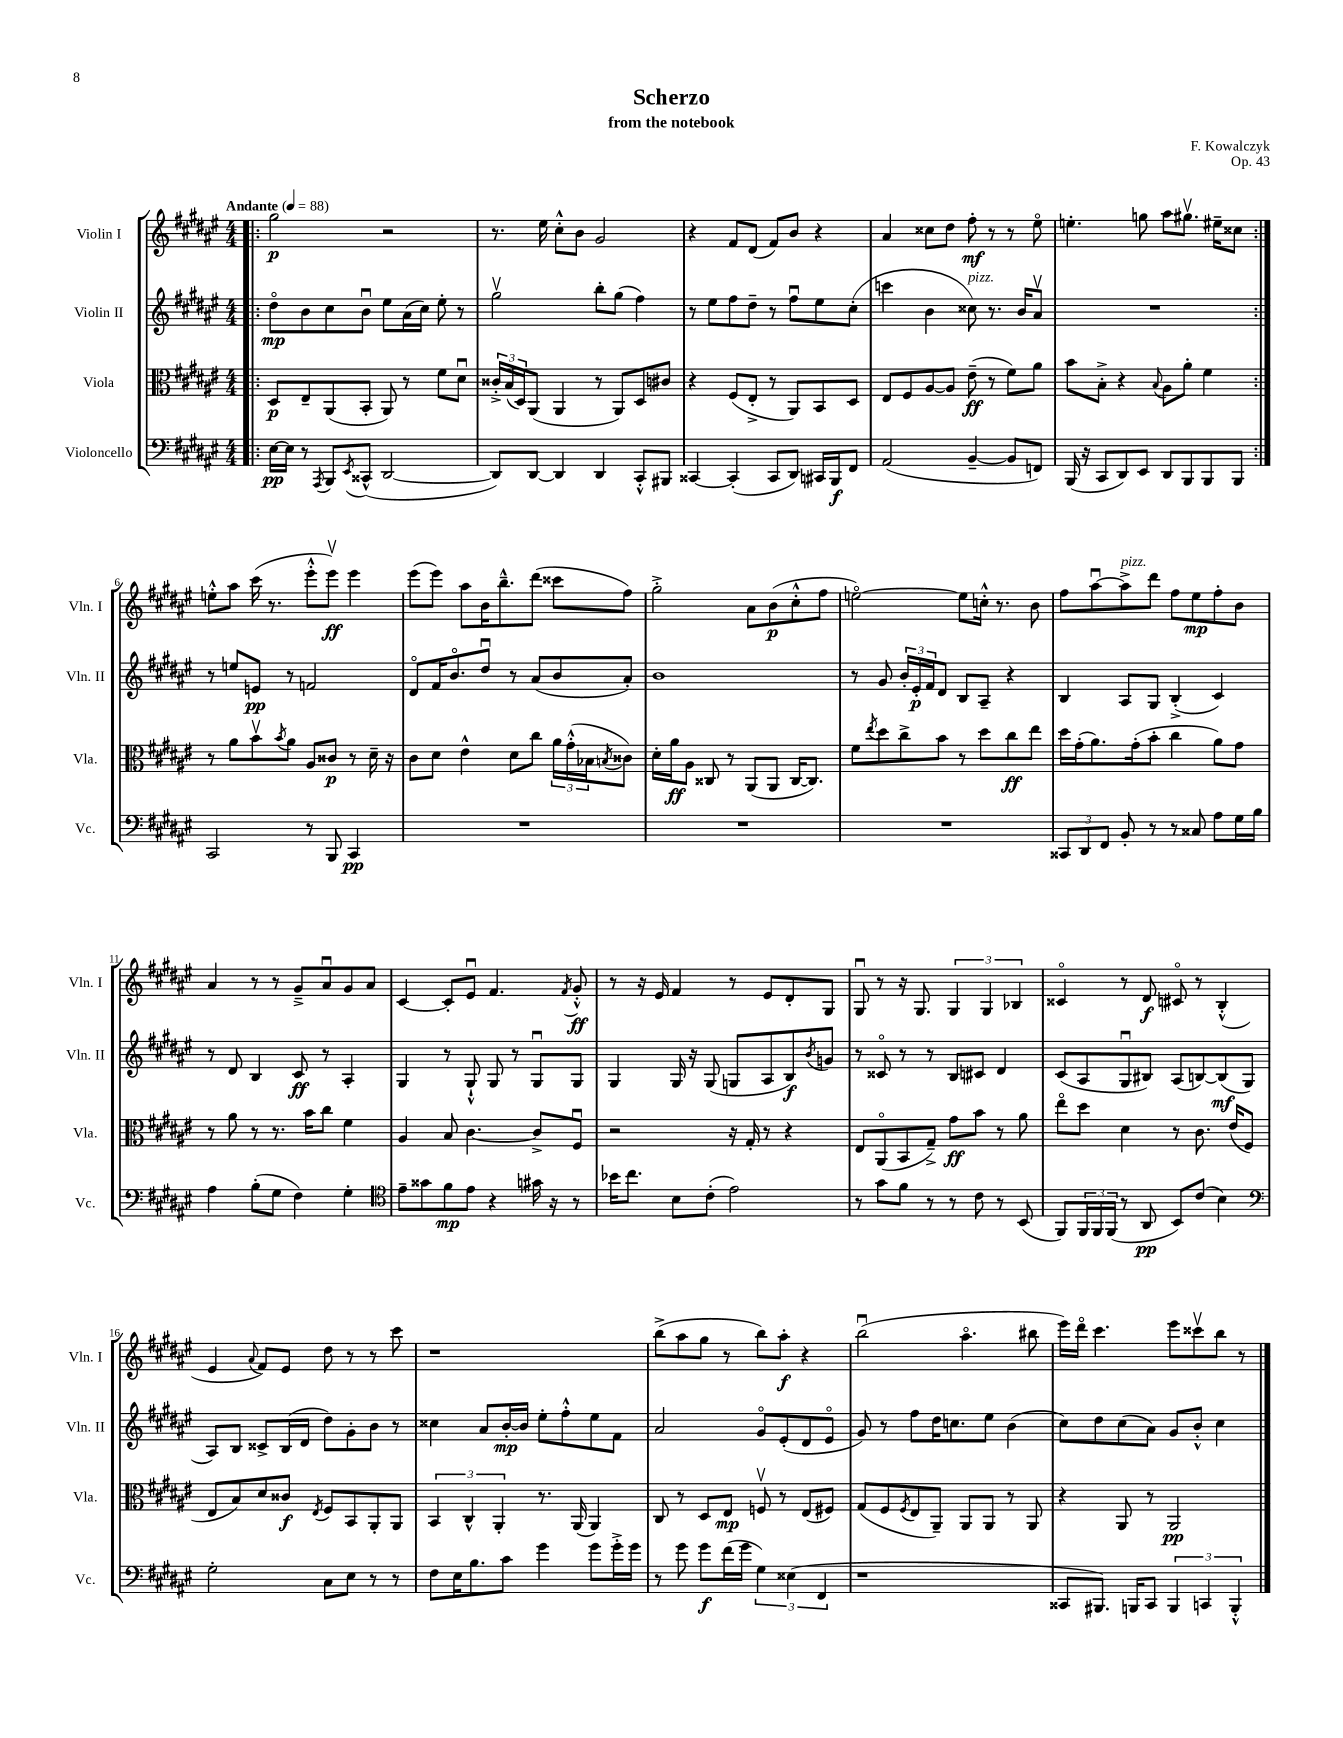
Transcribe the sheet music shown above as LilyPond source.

\header { title = "Scherzo" composer = "F. Kowalczyk" subtitle = "from the notebook" opus = "Op. 43" }
<<
\new StaffGroup <<
\new Staff = "s0" \with { instrumentName = "Violin I" shortInstrumentName = "Vln. I" } {
    \clef treble \key fis \major \numericTimeSignature \time 4/4 \tempo "Andante" 4 = 88
    \repeat volta 2 { \bar ".|:" gis''2\p r2 |
    r8. eis''16 cis''8-.-^ b'8 gis'2 |
    r4 fis'8 dis'8( fis'8) b'8 r4 |
    ais'4 cisis''8 dis''8 fis''8-.\mf r8 r8 eis''8\flageolet |
    e''4.-. g''8 ais''8 gis''8.\upbow eis''16-- cisis''8 | }
    e''8-.-^ ais''8 cis'''16( r8. eis'''8-.-^ eis'''8\upbow\ff) eis'''4 |
    eis'''8( eis'''8) ais''8 b'16 b''8.---^ dis'''8( cisis'''8 fis''8) |
    gis''2-.-> ais'8 b'8\p( cis''8-.-^ fis''8 |
    e''2~\flageolet) e''8 c''16-.-^ r8. b'8 |
    fis''8 ais''8~\downbow ais''8->^\markup { \italic "pizz." } dis'''8 fis''8 eis''8\mp fis''8-. b'8 |
    ais'4 r8 r8 gis'8---> ais'8\downbow gis'8 ais'8 |
    cis'4~ cis'8-. eis'8\downbow fis'4. \acciaccatura { fis'8 } gis'8-.-^\ff |
    r8 r16 eis'16 fis'4 r8 eis'8 dis'8-. gis8 |
    gis8\downbow r8 r16 gis8. \tuplet 3/2 { gis4 gis4 bes4 } |
    cisis'4\flageolet r8 dis'8\f cis'8\flageolet r8 b4-.-^( |
    eis'4 \appoggiatura { ais'8 } fis'8) eis'8 dis''8 r8 r8 cis'''8 |
    r1 |
    b''8->( ais''8 gis''8 r8 b''8) ais''8-.\f r4 |
    b''2\downbow( ais''4.\flageolet bis''8 |
    eis'''16) dis'''16\flageolet cis'''4. eis'''8 cisis'''8\upbow b''8 r8 \bar "|." |
}
\new Staff = "s1" \with { instrumentName = "Violin II" shortInstrumentName = "Vln. II" } {
    \clef treble \key fis \major \numericTimeSignature \time 4/4
    \repeat volta 2 { \bar ".|:" dis''8\flageolet\mp b'8 cis''8 b'8\downbow eis''8 ais'16( cis''16) eis''8-. r8 |
    gis''2\upbow b''8-. gis''8( fis''4) |
    r8 eis''8 fis''8 dis''8-- r8 fis''8\downbow eis''8 cis''8-.( |
    c'''4 b'4 cisis''8^\markup { \italic "pizz." }) r8. b'16 ais'8\upbow |
    R1 | }
    r8 e''8 e'8\pp r8 f'2 |
    dis'8\flageolet fis'16 b'8.\flageolet dis''8\downbow r8 ais'8( b'8 ais'8-.) |
    b'1 |
    r8 gis'8 \tuplet 3/2 { b'16-. eis'16-.\p fis'16 } dis'8 b8 ais8-- r4 |
    b4 ais8 gis8 b4-.->( cis'4) |
    r8 dis'8 b4 cis'8\ff r8 ais4-. |
    gis4 r8 gis8-!-^ gis8 r8 gis8\downbow gis8 |
    gis4 gis16 r16 gis8( g8 ais8 b8\f) \acciaccatura { b'8 } g'8 |
    r8 cisis'8\flageolet r8 r8 b8 cis'8 dis'4 |
    cis'8( ais8 gis8\downbow bis8) ais8( b8~) b8\mf( gis8 |
    ais8) b8 cisis'8-> b16( dis'16 dis''8) gis'8-. b'8 r8 |
    cisis''4 ais'8 b'16~-.\mp b'16 eis''8-. fis''8-.-^ eis''8 fis'8 |
    ais'2 gis'8\flageolet eis'8-.( dis'8 eis'8\flageolet |
    gis'8) r8 fis''8 dis''16 c''8. eis''8 b'4( |
    cis''8) dis''8 cis''8( ais'8) gis'8 b'8-.-^ cis''4 \bar "|." |
}
\new Staff = "s2" \with { instrumentName = "Viola" shortInstrumentName = "Vla." } {
    \clef alto \key fis \major \numericTimeSignature \time 4/4
    \repeat volta 2 { \bar ".|:" dis8\p eis8-- ais,8( b,8-. ais,8) r8 fis'8 dis'8\downbow |
    \tuplet 3/2 { cisis'16-.-> b16( dis16) } ais,8( ais,4 r8 ais,8) dis8 cis'8 |
    r4 fis8( eis8-.-> r8 ais,8) b,8 dis8 |
    eis8 fis8 ais8~ ais8 eis'8--\ff( r8 fis'8) ais'8 |
    b'8 b8-.-> r4 \appoggiatura { b8 } ais8 ais'8-. fis'4 | }
    r8 ais'8 b'8\upbow \acciaccatura { b'8 } ais'8 ais8 cisis'8\p r8 dis'16-- r16 |
    cis'8 dis'8 eis'4-^ dis'8 cis''8 \tuplet 3/2 { ais'16 gis'16-.-^( bes16 } \acciaccatura { b8 } cisis'8) |
    dis'16-. ais'16\ff ais8 cisis8 r8 ais,8( ais,8 cisis16~ cisis8.) |
    fis'8 \acciaccatura { eis''8 } dis''8 cis''8-> b'8 r8 dis''8 cis''8\ff eis''8 |
    dis''16 gis'16-.( ais'8.) gis'16-.( b'8-. cis''4 ais'8) gis'8 |
    r8 ais'8 r8 r8. b'16 cis''8 fis'4 |
    ais4 b8 cis'4.~ cis'8-> fis8\downbow |
    r2 r16 gis16-. r8 r4 |
    eis8 ais,8\flageolet( b,8 gis8--->) gis'8\ff b'8 r8 ais'8 |
    eis''8\flageolet dis''8 dis'4 r8 cis'8. eis'16( fis8 |
    eis8 b8) dis'8 cisis'8\f \acciaccatura { eis8 } fis8 b,8 ais,8-. ais,8 |
    \tuplet 3/2 { b,4 cis4-^ ais,4-. } r8. ais,16( ais,4) |
    cis8 r8 dis8 eis8\mp f8\upbow r8 eis8( fis8) |
    gis8( fis8 \acciaccatura { fis8 } eis8 ais,8--) ais,8 ais,8 r8 ais,8 |
    r4 ais,8 r8 ais,2\pp \bar "|." |
}
\new Staff = "s3" \with { instrumentName = "Violoncello" shortInstrumentName = "Vc." } {
    \clef bass \key fis \major \numericTimeSignature \time 4/4
    \repeat volta 2 { \bar ".|:" eis16~\pp eis16 r8 \acciaccatura { ais,,8 } b,,8 \acciaccatura { eis,8 } cisis,8-^( dis,2~ |
    dis,8) dis,8~ dis,4 dis,4 cis,8-.-^ bis,,8 |
    cisis,4~ cisis,4-.( cisis,8 dis,8) cis,16 b,,16\f fis,8 |
    ais,2( b,4~-- b,8 f,8) |
    b,,16( r16 cis,8 dis,8) eis,8 dis,8 b,,8 b,,8 b,,8 | }
    cis,2 r8 b,,8 cis,4\pp |
    R1 |
    R1 |
    R1 |
    \tuplet 3/2 { cisis,8 dis,8 fis,8 } b,8-. r8 r8 cisis8 ais8 gis16 b16 |
    ais4 b8-.( gis8 fis4) gis4-. |
    \clef tenor eis'8-- gisis'8 fis'8\mp eis'8 r4 gis'16 r16 r8 |
    bes'16 cis''8. b8 cis'8-.( eis'2) |
    r8 gis'8 fis'8 r8 r8 cis'8 r8 b,8( |
    fis,8) \tuplet 3/2 { fis,16 fis,16 fis,16( } r8 ais,8\pp b,8) cis'8( b4) |
    \clef bass gis2-. cis8 eis8 r8 r8 |
    fis8 eis16 b8. cis'8 gis'4 gis'8 gis'16-.-> gis'16 |
    r8 gis'8 gis'8\f fis'16( gis'16 \tuplet 3/2 { gis4) eisis4( fis,4 } |
    r1 |
    cisis,8 bis,,8.) b,,16 cisis,8 \tuplet 3/2 { b,,4 c,4 b,,4-.-^ } \bar "|." |
}
>>
>>
